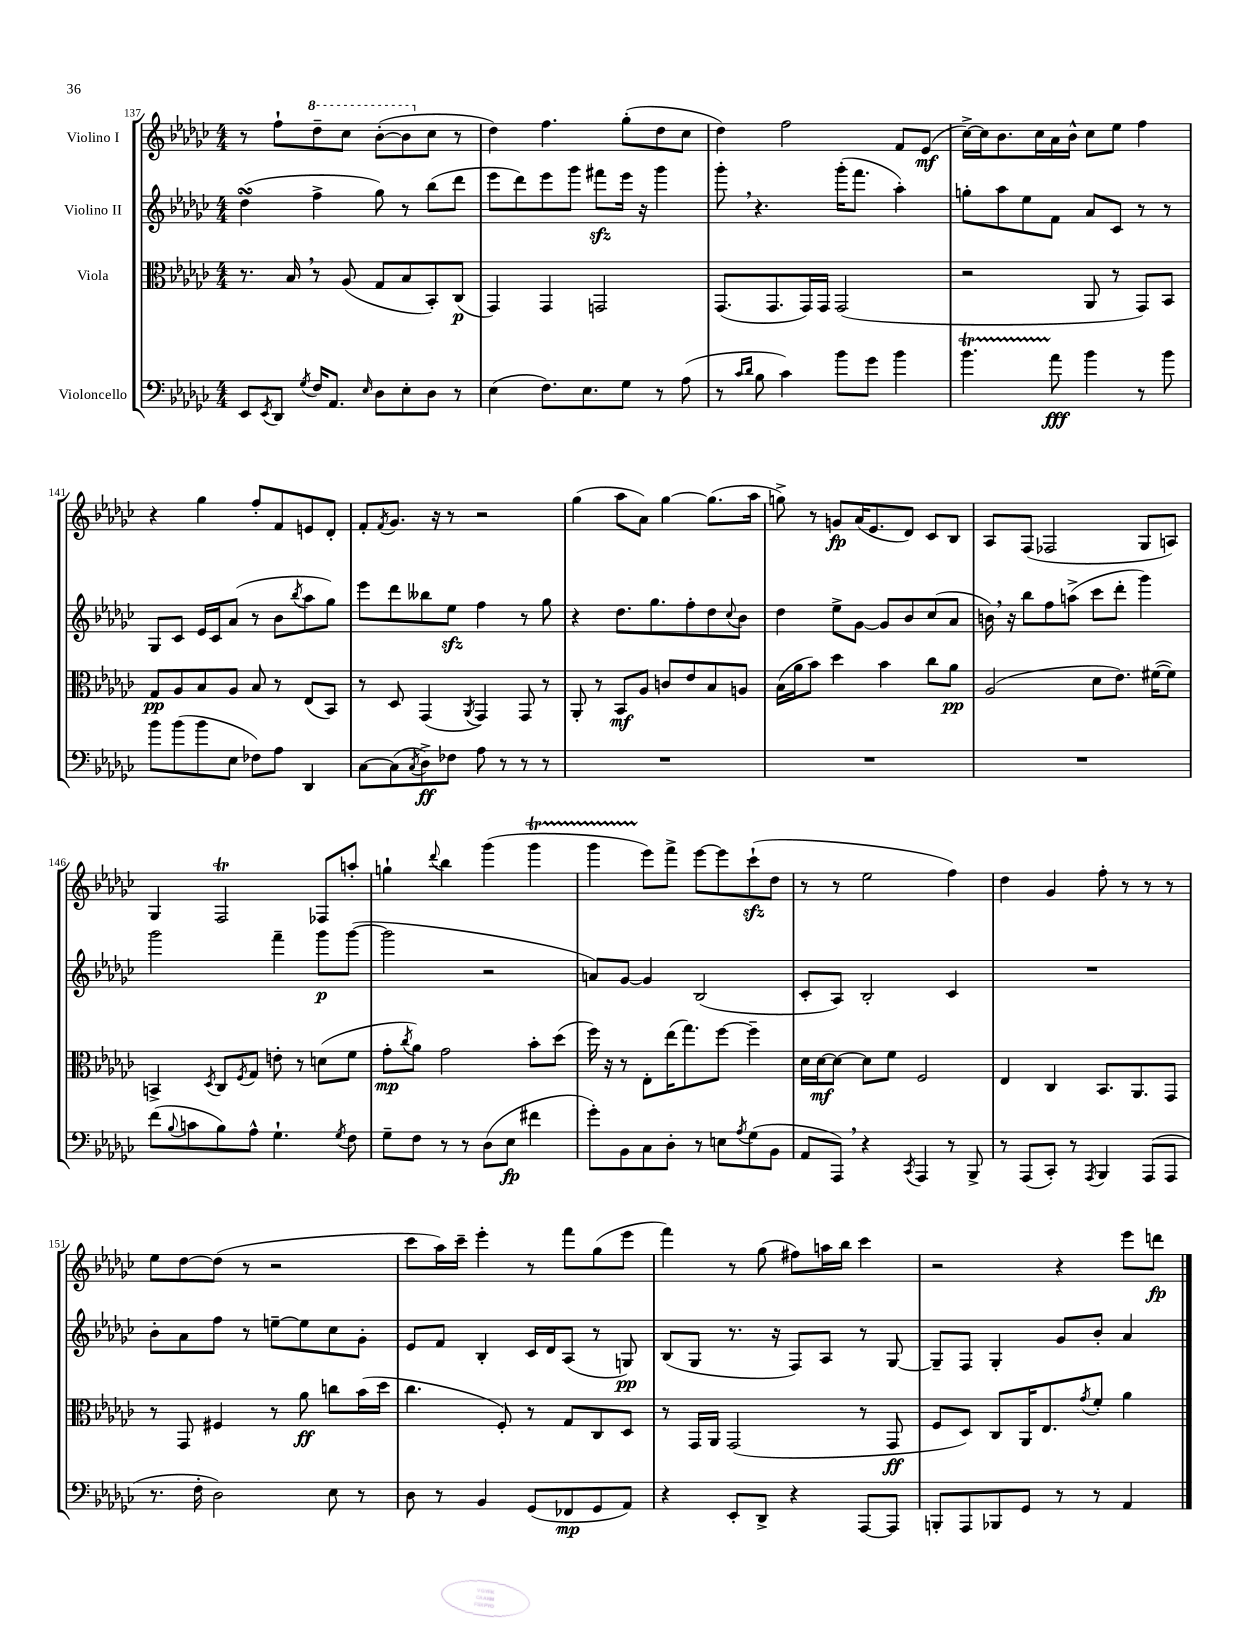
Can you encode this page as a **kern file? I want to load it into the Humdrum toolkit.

**kern	**kern	**kern	**kern
*staff4	*staff3	*staff2	*staff1
*clefF4	*clefC3	*clefG2	*clefG2
*k[b-e-a-d-g-c-]	*k[b-e-a-d-g-c-]	*k[b-e-a-d-g-c-]	*k[b-e-a-d-g-c-]
*M4/4	*M4/4	*M4/4	*M4/4
8EE-	8.r	(4dd-	8r
8qEE-	.	.	.
8DD-	.	.	8ff`
.	16B-	.	.
8qG-	.	.	.
16F	8r	4ff^	8ddd-~
8.AA-	.	.	.
.	(8A-	.	8ccc-
16qqE-	.	.	.
8D-	8G-	8gg-)	([8bb-'
8E-'	8B-	8r	8bb-]
8D-	8BB-')	(8bb-	8cc-
8r	(8C-	8ddd-	8r
=	=	=	=
(4E-	4GG-)	8eee-	4dd-)
.	.	8ddd-)	.
8.F)	4GG-	8eee-	4.ff
.	.	8ggg-	.
8.E-	.	.	.
.	2GG	8fff#	.
8G-	.	16eee-	(8gg-'
.	.	16r	.
8r	.	4ggg-	8dd-
(8A-	.	.	8cc-
=	=	=	=
8r	(8.GG-	8ggg-'	4dd-)
16qqc-	.	.	.
16qqd-	.	.	.
8B-	.	4.r	.
.	8.GG-	.	.
4c-)	.	.	2ff
.	16GG-)	.	.
.	16GG-	.	.
8b-	(2GG-	(16ggg-'	.
.	.	8.fff	.
8g-	.	.	.
4b-	.	4aa-')	8f
.	.	.	(8e-
=	=	=	=
4.b-	2r	8gg'	[16cc-^)
.	.	.	16cc-]
.	.	8aa-	8.b-
.	.	8ee-	.
.	.	.	16cc-
8a-	.	8f	16a-
.	.	.	16b-^^
4b-	8AA-	8a-	8cc-
.	8r	8c-	8ee-
8r	8GG-)	8r	4ff
8b-	8BB-	8r	.
=	=	=	=
8b-	8G-	8G-	4r
(8b-	8A-	8c-	.
8b-	8B-	16e-	4gg-
.	.	16c-	.
8E-	8A-	(8a-	.
8F-)	8B-	8r	8ff'
8A-	8r	8b-	8f
.	.	8qbb-	.
4DD-	(8E-	8aa-	8e
.	8BB-)	8gg-)	8d-'
=	=	=	=
[8C-	8r	8eee-	8f'
.	.	.	8qf
(8C-]	8D-	8ddd-	8.g-
8qC-	.	.	.
8D-^)	(4GG-	8bb--	.
.	.	.	16r
8F-	.	8ee-	8r
.	8qAA-	.	.
8A-	4GG-)	4ff	2r
8r	.	.	.
8r	8GG-	8r	.
8r	8r	8gg-	.
=	=	=	=
1r	8AA-'	4r	(4gg-
.	8r	.	.
.	8BB-	8.dd-	8aa-
.	8A-	.	8a-)
.	.	8.gg-	.
.	8c	.	[4gg-
.	8e-	8ff'	.
.	8B-	8dd-	(8.gg-]
.	.	8qqcc-	.
.	8A	8b-	.
.	.	.	16aa-
=	=	=	=
1r	(16B-	4dd-	8gg^)
.	16a-	.	.
.	8b-)	.	8r
.	4dd-	8ee-^	8g
.	.	[8g-	(16a-
.	.	.	8.e-
.	4b-	8g-]	.
.	.	8b-	8d-)
.	8cc-	(8cc-	8c-
.	8a-	8a-	8B-
=	=	=	=
1r	(2A-	16b)	8A-
.	.	16r	.
.	.	8bb-	(8F
.	.	8ff	2F-
.	.	(8aa^	.
.	8d-	8ccc-	.
.	8.e-)	8ddd-'	.
.	.	4ggg-)	8G-
.	([16f#	.	.
.	8f#])	.	8A)
=	=	=	=
(8f	4BB^	2ggg-	4G-
8qqB-	.	.	.
8c	.	.	.
.	8qD-	.	.
8B-)	8C-	.	2F
.	8qF	.	.
8A-^^	8G-	.	.
4.G-`	8e'	4fff~	.
.	8r	.	.
.	(8d	8ggg-	8F-
8qG-	.	.	.
8F	8f	([8ggg-	8aa'
=	=	=	=
8G-~	8g-'	2ggg-]	4gg`
.	8qcc-	.	.
8F	8a-)	.	.
.	.	.	8qqddd-
8r	2g-	.	4bb-
8r	.	.	.
(8D-	.	2r	(4ggg-
8E-	.	.	.
4f#	8b-'	.	4ggg-
.	(8dd-	.	.
=	=	=	=
8g-')	16ff)	8a)	4ggg-
.	16r	.	.
8BB-	8r	[8g-	.
8C-	8E-'	4g-]	8eee-)
8D-'	(16ee-	.	8fff^
.	8.gg-)	.	.
8r	.	(2B-	[8eee-
8E	[8ff	.	8eee-]
8qA-	.	.	.
(8G-	4ff~]	.	(8ccc-`
8BB-	.	.	8dd-
=	=	=	=
8AA-	16d-	8c-'	8r
.	[16d-	.	.
8AAA-)	8d-_	8A-)	8r
4r	8d-]	2B-'	2ee-
.	8f	.	.
8qCC-	.	.	.
4AAA-	2F	.	.
8r	.	4c-	4ff)
8BBB-^	.	.	.
=	=	=	=
8r	4E-	1r	4dd-
(8AAA-	.	.	.
8CC-')	4C-	.	4g-
8r	.	.	.
8qAAA-	.	.	.
4BBB-	8.BB-	.	8ff'
.	.	.	8r
.	8.AA-	.	.
(8AAA-	.	.	8r
8AAA-	8GG-	.	8r
=	=	=	=
8.r	8r	8b-'	8ee-
.	8GG-	8a-	[8dd-
16F'	.	.	.
2D-)	4F#	8ff	(8dd-]
.	.	8r	8r
.	8r	[8ee~	2r
.	8a-	8ee]	.
8E-	8cc	8cc-	.
8r	(16b-	8g-'	.
.	16dd-	.	.
=	=	=	=
8D-	4.cc-	8e-	8ccc-
8r	.	8f	16aa-)
.	.	.	16ccc-~
4BB-	.	4B-'	4eee-'
.	8F')	.	.
(8GG-	8r	16c-	8r
.	.	16d-	.
8FF-	8G-	(8A-	8fff
8GG-	8C-	8r	(8gg-
8AA-)	8D-	8G)	8eee-
=	=	=	=
4r	8r	(8B-	4fff)
.	16GG-	8G-	.
.	16AA-	.	.
8EE-'	(2GG-	8.r	8r
8DD-^	.	.	(8gg-
.	.	16r	.
4r	.	8F)	8ff#)
.	.	8A-	16aa
.	.	.	16bb-
[8AAA-	8r	8r	4ccc-
8AAA-]	8GG-	[8G-	.
=	=	=	=
8BBB'	8F	8G-~]	2r
8AAA-	8D-)	8F	.
8BBB-	8C-	4G-'	.
8GG-	16AA-	.	.
.	8.E-	.	.
8r	.	8g-	4r
.	8qg-	.	.
8r	8f'	8b-'	.
4AA-	4a-	4a-	8eee-
.	.	.	8ddd
==	==	==	==
*-	*-	*-	*-
